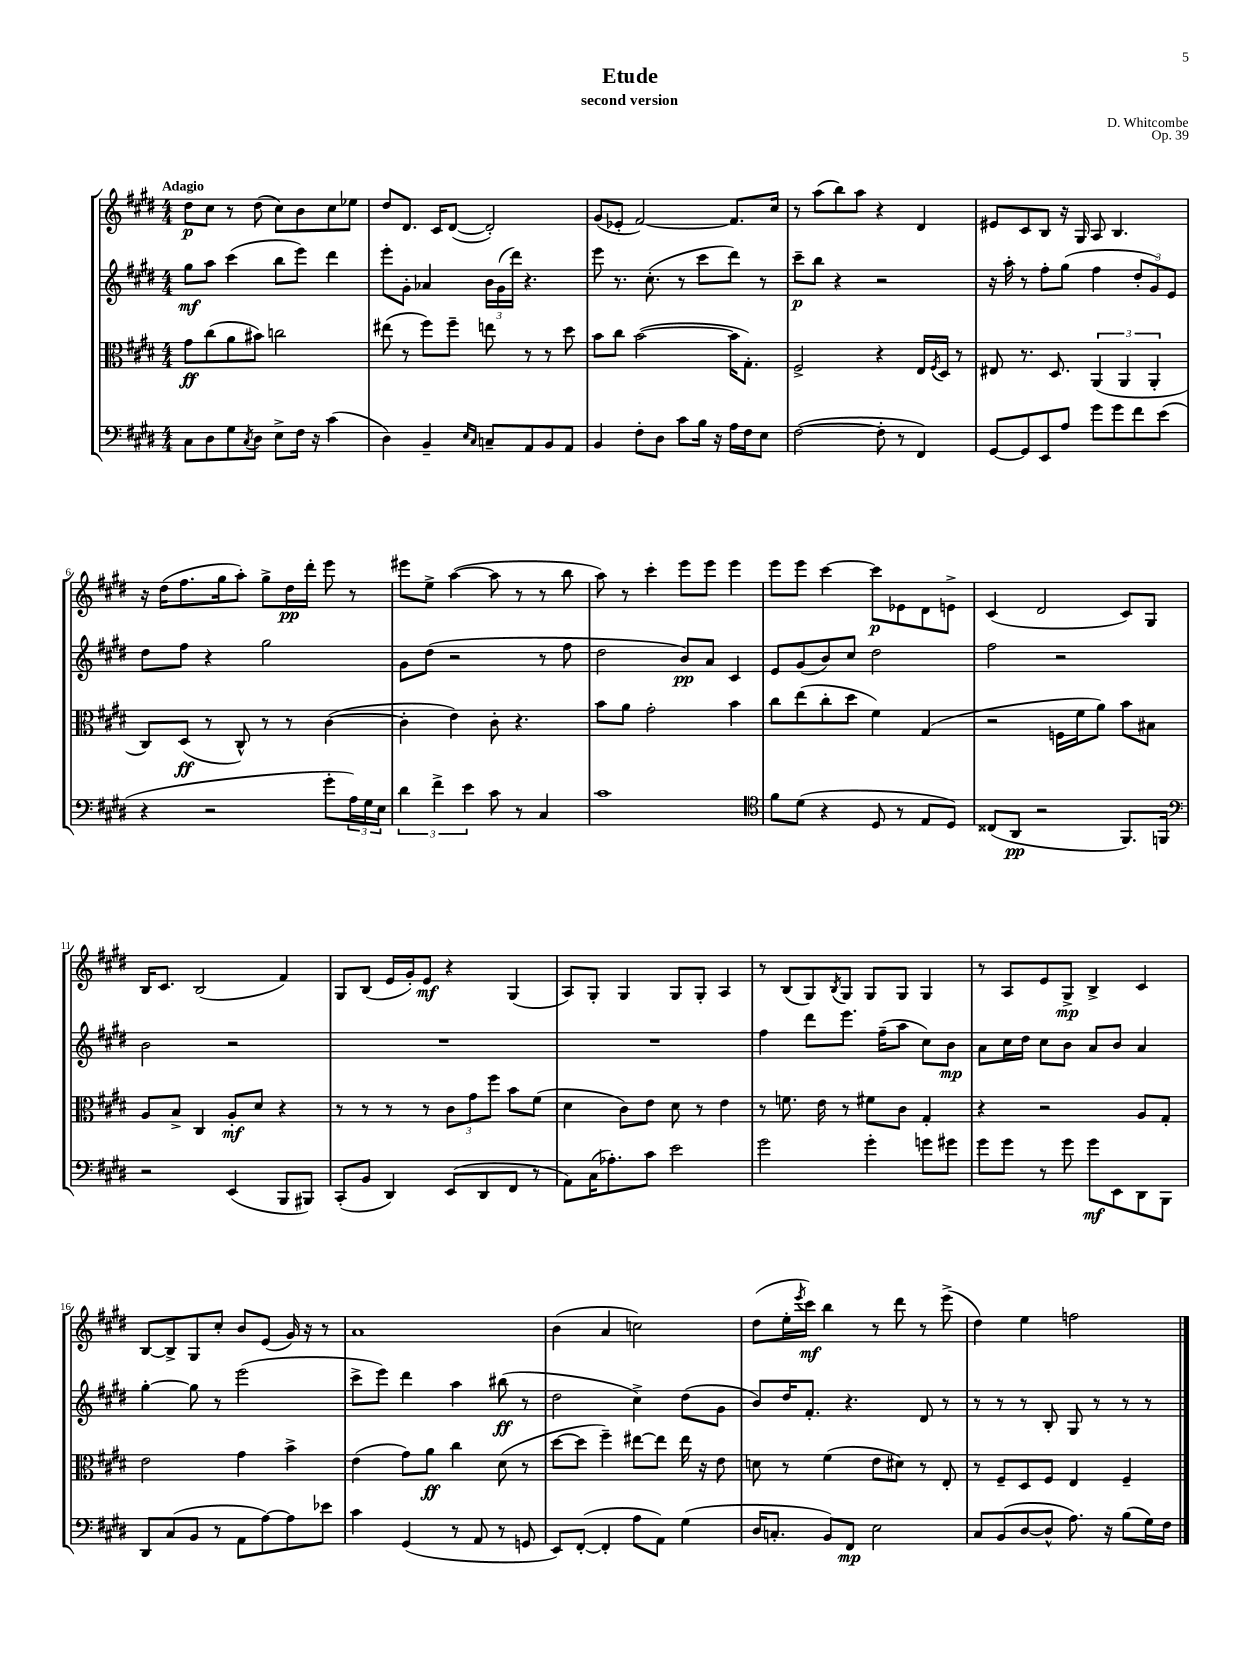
\header { title = "Etude" composer = "D. Whitcombe" subtitle = "second version" opus = "Op. 39" }
<<
\new StaffGroup <<
\new Staff = "s0" {
    \clef treble \key e \major \numericTimeSignature \time 4/4 \tempo "Adagio"
    dis''8\p cis''8 r8 dis''8( cis''8) b'8 cis''8 ees''8 |
    dis''8 dis'8. cis'16 dis'8~( dis'2-.) |
    gis'8( ees'8-. fis'2~) fis'8. cis''16 |
    r8 a''8( b''8) a''8 r4 dis'4 |
    eis'8 cis'8 b8 r16 gis16 a8 b4. |
    r16 dis''16( fis''8. gis''16 a''8-.) gis''8-> dis''16\pp dis'''16-. e'''8 r8 |
    eis'''8 e''8-> a''4~( a''8 r8 r8 b''8 |
    a''8) r8 cis'''4-. e'''8 e'''8 e'''4 |
    e'''8 e'''8 cis'''4~ cis'''8\p ees'8 dis'8 e'8-> |
    cis'4( dis'2 cis'8) gis8 |
    b16 cis'8. b2( fis'4) |
    gis8 b8( e'16 gis'16-.) e'8\mf r4 gis4( |
    a8) gis8-. gis4 gis8 gis8-. a4 |
    r8 b8( gis8) \acciaccatura { b8 } gis8 gis8 gis8 gis4 |
    r8 a8 e'8 gis8->\mp b4-> cis'4 |
    b8~ b8-> gis8 cis''8-. b'8 e'8( gis'16) r16 r8 |
    a'1 |
    b'4( a'4 c''2) |
    dis''8( e''16-. \acciaccatura { e'''8 } cis'''16\mf) b''4 r8 dis'''8 r8 e'''8->( |
    dis''4) e''4 f''2 \bar "|." |
}
\new Staff = "s1" {
    \clef treble \key e \major \numericTimeSignature \time 4/4
    gis''8\mf a''8 cis'''4( b''8 e'''8) dis'''4 |
    e'''8-. gis'8-. aes'4 \tuplet 3/2 { b'16 gis'16( dis'''16) } r4. |
    e'''8 r8. cis''8.-.( r8 cis'''8 dis'''8) r8 |
    cis'''8--\p b''8 r4 r2 |
    r16 a''16-. r8 fis''8-. gis''8( fis''4 \tuplet 3/2 { dis''8-. gis'8) e'8 } |
    dis''8 fis''8 r4 gis''2 |
    gis'8 dis''8( r2 r8 fis''8 |
    dis''2 b'8\pp) a'8 cis'4 |
    e'8 gis'8( b'8) cis''8 dis''2 |
    fis''2 r2 |
    b'2 r2 |
    R1 |
    R1 |
    fis''4 dis'''8 e'''8. fis''16--( a''8 cis''8) b'8\mp |
    a'8 cis''16 dis''16 cis''8 b'8 a'8 b'8 a'4 |
    gis''4~-. gis''8 r8 e'''2( |
    cis'''8-> e'''8) dis'''4 a''4 bis''8\ff( r8 |
    dis''2 cis''4->) dis''8( gis'8 |
    b'8) dis''16 fis'8.-. r4. dis'8 r8 |
    r8 r8 r8 b8-. gis8 r8 r8 r8 \bar "|." |
}
\new Staff = "s2" {
    \clef alto \key e \major \numericTimeSignature \time 4/4
    gis'8\ff cis''8( a'8 bis'8) c''2 |
    eis''8( r8 fis''8) fis''8-- e''8 r8 r8 dis''8 |
    b'8 cis''8 b'2~( b'16 gis8.-.) |
    fis2-> r4 e16 \acciaccatura { fis8 } dis16 r8 |
    eis8 r8. dis8. \tuplet 3/2 { a,4( a,4 a,4-. } |
    cis8) dis8\ff( r8 cis8-^) r8 r8 cis'4~( |
    cis'4-. e'4) cis'8-. r4. |
    b'8 a'8 gis'2-. b'4 |
    cis''8 e''8( cis''8-. dis''8 fis'4) gis4( |
    r2 f16 fis'16 a'8) b'8 bis8 |
    a8 b8-> cis4 a8-.\mf dis'8 r4 |
    r8 r8 r8 r8 \tuplet 3/2 { cis'8 gis'8 fis''8 } b'8 fis'8( |
    dis'4 cis'8) e'8 dis'8 r8 e'4 |
    r8 f'8. e'16 r8 fis'8 cis'8 gis4-. |
    r4 r2 a8 gis8-. |
    e'2 gis'4 b'4-> |
    e'4( gis'8) a'8\ff cis''4 dis'8( r8 |
    dis''8~ dis''8 fis''4--) eis''8~ eis''8 eis''16 r16 e'8 |
    d'8 r8 fis'4( e'8 dis'8) r8 e8-. |
    r8 fis8-- dis8 fis8 e4 fis4-- \bar "|." |
}
\new Staff = "s3" {
    \clef bass \key e \major \numericTimeSignature \time 4/4
    cis8 dis8 gis8 \acciaccatura { cis8 } dis8 e8-> fis16 r16 cis'4( |
    dis4) b,4-- \grace { e16 cis16 } c8-- a,8 b,8 a,8 |
    b,4 fis8-. dis8 cis'8 b16 r16 a16 fis16 e8 |
    fis2~( fis8-. r8 fis,4) |
    gis,8~ gis,8 e,8 a8 gis'8 gis'8 fis'8 e'8( |
    r4 r2 gis'8-. \tuplet 3/2 { a16) gis16 e16 } |
    \tuplet 3/2 { dis'4 fis'4-> e'4 } cis'8 r8 cis4 |
    cis'1 |
    \clef tenor fis'8 dis'8( r4 dis8 r8 e8 dis8) |
    cisis8( a,8\pp r2 fis,8.) f,16 |
    \clef bass r2 e,4( b,,8 bis,,8) |
    cis,8-.( b,8 dis,4) e,8( dis,8 fis,8 r8 |
    a,8) cis16( aes8.-.) cis'8 e'2 |
    gis'2 gis'4-. g'8 gis'8 |
    gis'8 gis'8 r8 gis'8 gis'8\mf e,8 dis,8 b,,8 |
    dis,8 cis8( b,8 r8 a,8 a8~) a8 ees'8 |
    cis'4 gis,4( r8 a,8 r8 g,8 |
    e,8) fis,8~-.( fis,4-. a8 a,8) gis4( |
    dis16 c8.-. b,8) fis,8\mp e2 |
    cis8 b,8( dis8~ dis8-^ a8.) r16 b8( gis16) fis16 \bar "|." |
}
>>
>>
